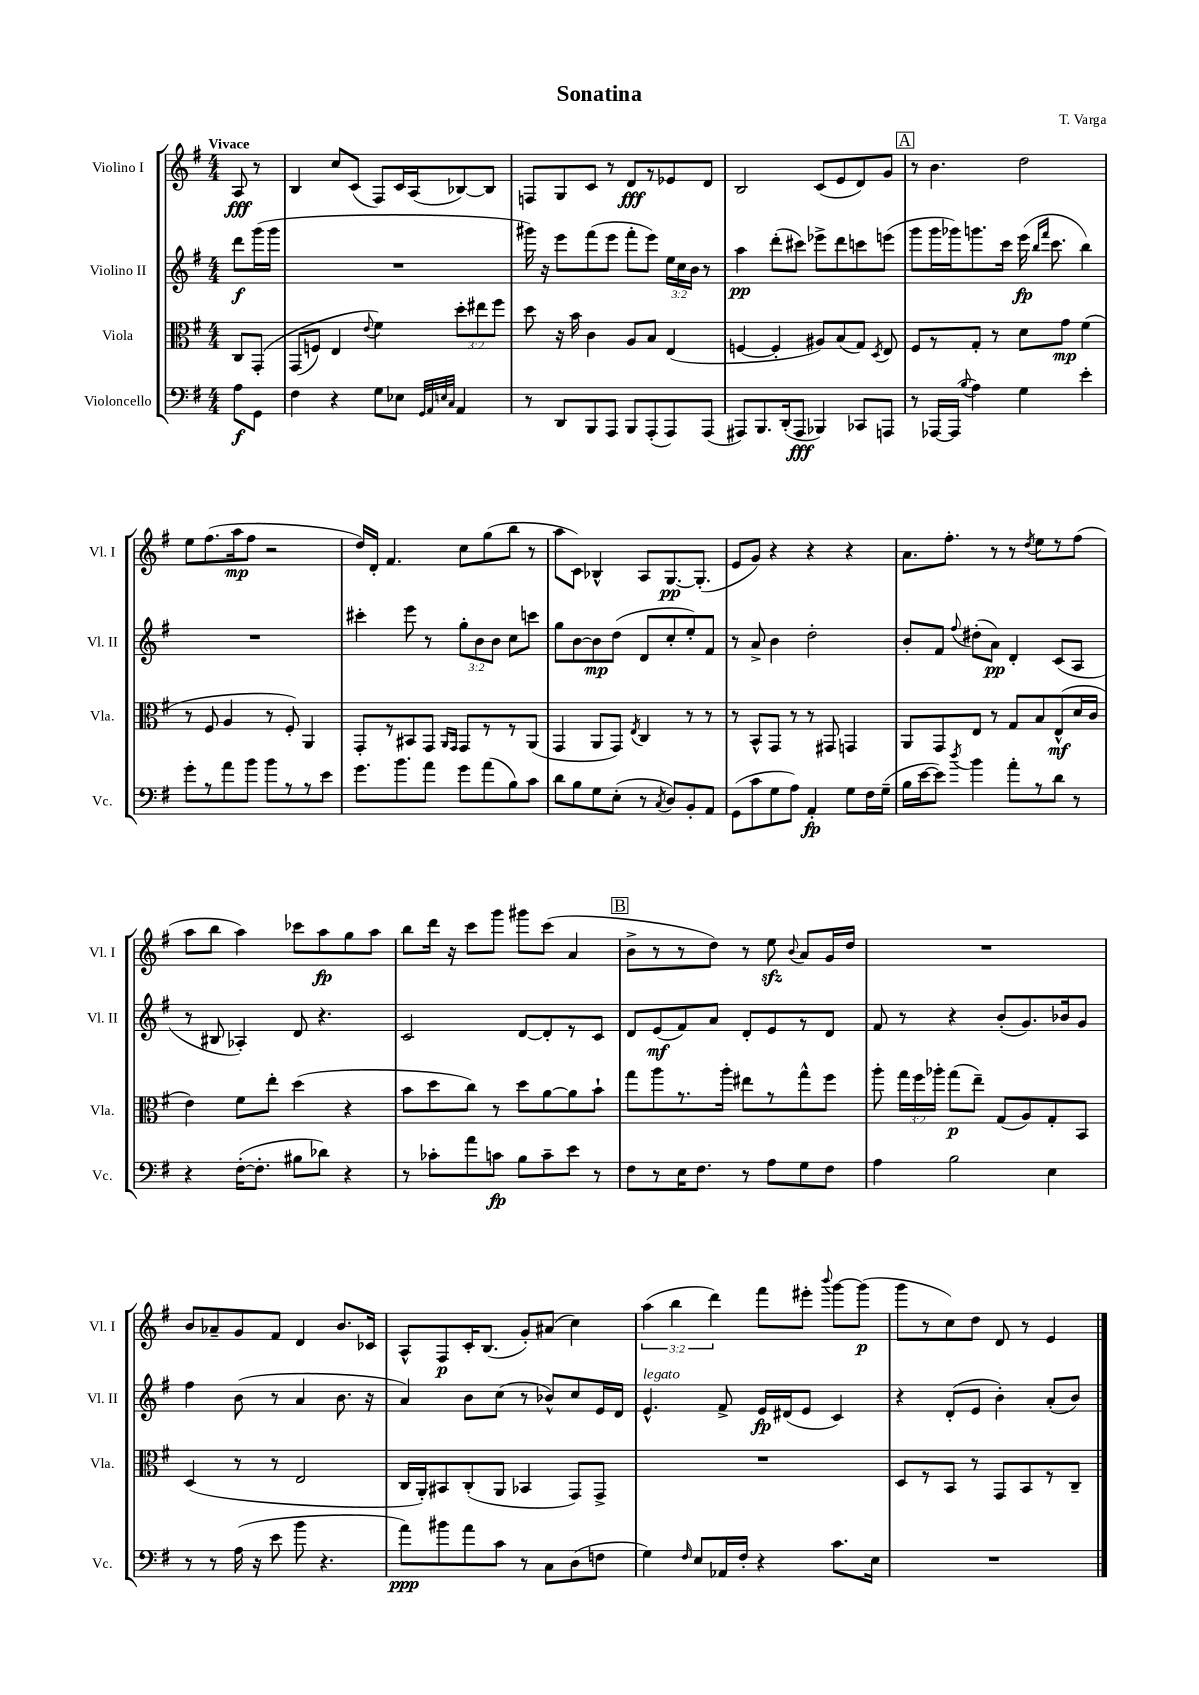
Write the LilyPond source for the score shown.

\header { title = "Sonatina" composer = "T. Varga" }
<<
\new StaffGroup <<
\new Staff = "s0" \with { instrumentName = "Violino I" shortInstrumentName = "Vl. I" } {
    \clef treble \key g \major \numericTimeSignature \time 4/4 \override Staff.TupletNumber.text = #tuplet-number::calc-fraction-text \partial 4 \tempo "Vivace"
    \autoBeamOff a8\fff r8 |
    b4 c''8[ c'8]( fis8[) c'16 a16( bes8~) bes8] |
    f8[ g8 c'8] r8 d'8[\fff r8 ees'8 d'8] |
    b2 c'8[( e'8 d'8) g'8] |
    \mark \markup { \box "A" } r8 b'4. d''2 |
    e''8[ fis''8.( a''16\mp fis''8] r2 |
    d''16[) d'16]-. fis'4. c''8[ g''8( b''8] r8 |
    a''8[ c'8]) bes4-^ a8[ g8.~\pp g8.]-.( |
    e'8[ g'8]) r4 r4 r4 |
    a'8.[ fis''8.]-. r8 r8 \acciaccatura { d''8 } e''8[ r8 fis''8]( |
    a''8[ b''8] a''4) ces'''8[ a''8\fp g''8 a''8] |
    b''8[ d'''16] r16 c'''8[ g'''8] gis'''8[ c'''8]( a'4 |
    \mark \markup { \box "B" } b'8[-> r8 r8 d''8]) r8 e''8\sfz \appoggiatura { b'8 } a'8[ g'16 d''16] |
    R1 |
    b'8[ aes'8-- g'8 fis'8] d'4 b'8.[ ces'16] |
    a8[-^ fis8\p c'16-. b8.]( g'8[-.) ais'8]( c''4) |
    \tuplet 3/2 { a''4( b''4 d'''4) } fis'''8[ eis'''8]-. \appoggiatura { b'''8 } g'''8[~ g'''8]\p( |
    g'''8[ r8 c''8) d''8] d'8 r8 e'4 \bar "|." |
}
\new Staff = "s1" \with { instrumentName = "Violino II" shortInstrumentName = "Vl. II" } {
    \clef treble \key g \major \numericTimeSignature \time 4/4 \override Staff.TupletNumber.text = #tuplet-number::calc-fraction-text \partial 4
    \autoBeamOff d'''8[\f g'''16( g'''16] |
    R1 |
    gis'''16) r16 e'''8[ fis'''8( e'''8] fis'''8[-. e'''8]) \tuplet 3/2 { e''16[ c''16 b'16] } r8 |
    a''4\pp d'''8[-.( cis'''8]) ees'''8[-> d'''8 c'''8 e'''8]( |
    \mark \markup { \box "A" } g'''8[ g'''16 ges'''16) g'''8. c'''16] e'''16\fp( \grace { b''16[ fis'''16] } c'''8. b''4) |
    R1 |
    cis'''4-. e'''8 r8 \tuplet 3/2 { g''8[-. b'8 b'8] } c''8[ c'''8] |
    g''8[ b'8~ b'8\mp d''8]( d'8[ c''8-. e''8-.) fis'8] |
    r8 a'8-> b'4 d''2-. |
    b'8[-. fis'8] \appoggiatura { fis''8 } dis''8[-.( a'8]\pp) d'4-. c'8[( a8] |
    r8 bis8 aes4-.) d'8 r4. |
    c'2 d'8[~ d'8-. r8 c'8] |
    \mark \markup { \box "B" } d'8[ e'8\mf( fis'8) a'8] d'8[-. e'8 r8 d'8] |
    fis'8 r8 r4 b'8[-.( g'8.) bes'16 g'8] |
    fis''4 b'8( r8 a'4 b'8. r16 |
    a'4) b'8[ c''8]( r8 bes'8[-^) c''8 e'16 d'16] |
    e'4.-^^\markup { \italic "legato" } fis'8-> e'16[\fp dis'16( e'8] c'4) |
    r4 d'8[-.( e'8] b'4-.) a'8[-.( b'8]) \bar "|." |
}
\new Staff = "s2" \with { instrumentName = "Viola" shortInstrumentName = "Vla." } {
    \clef alto \key g \major \numericTimeSignature \time 4/4 \override Staff.TupletNumber.text = #tuplet-number::calc-fraction-text \partial 4
    \autoBeamOff c8[ g,8]-.\( |
    g,8[( f8]) e4 \appoggiatura { e'8 } fis'4\) \tuplet 3/2 { d''8[-. eis''8 fis''8] } |
    d''8 r16 b'16 c'4 a8[ b8] e4( |
    f4~ f4-. ais8[) b8( g8]) \acciaccatura { d8 } e8 |
    \mark \markup { \box "A" } fis8[ r8 g8]-. r8 d'8[ g'8]\mp fis'4( |
    r8 fis8 a4 r8 fis8-.) a,4 |
    g,8[-. r8 bis,8 g,8] \grace { a,16[ g,16] } g,8[ r8 r8 a,8]( |
    g,4 a,8[ g,8]) \acciaccatura { e8 } c4 r8 r8 |
    r8 b,8[-^ g,8] r8 r8 gis,8 g,4 |
    a,8[ g,8 e8] r8 g8[ b8 e8-^\mf( d'16 c'16] |
    e'4) fis'8[ e''8]-. d''4( r4 |
    b'8[ d''8 c''8]) r8 d''8[ a'8~ a'8 b'8]-! |
    \mark \markup { \box "B" } g''8[ a''8 r8. a''16]-. eis''8[ r8 g''8-^ fis''8] |
    a''8-. \tuplet 3/2 { g''16[ fis''16 aes''16]-. } g''8[\p( e''8]--) g8[( a8) g8-. b,8] |
    d4( r8 r8 e2 |
    c16[ a,16-.) bis,8 c8-.( a,8] bes,4 g,8[) g,8]-> |
    R1 |
    d8[ r8 b,8] r8 g,8[ b,8 r8 c8]-- \bar "|." |
}
\new Staff = "s3" \with { instrumentName = "Violoncello" shortInstrumentName = "Vc." } {
    \clef bass \key g \major \numericTimeSignature \time 4/4 \partial 4
    \autoBeamOff a8[\f g,8] |
    fis4 r4 g8[ ees8] \grace { g,32[ a,32 e32 c32] } a,4 |
    r8 d,8[ b,,8 a,,8] b,,8[ a,,8-.( a,,8) a,,8]( |
    ais,,8[) b,,8. d,16-.( ais,,8]\fff bes,,4) ces,8[ a,,8] |
    \mark \markup { \box "A" } r8 aes,,16[~ aes,,16]( \appoggiatura { b8 } a4) g4 e'4-. |
    g'8[-. r8 a'8 b'8] b'8[ r8 r8 e'8] |
    g'8.[ b'8. a'8] g'8[ a'8( b8) c'8] |
    d'8[ b8 g8 e8]-.( r8 \acciaccatura { c8 } d8[) b,8-. a,8] |
    g,8[( c'8 g8 a8]) a,4-.\fp g8[ fis16 g16]--( |
    b16[ e'16~ e'8]) \acciaccatura { d''8 } b'4 a'8[-. r8 d'8] r8 |
    r4 fis16[~-.( fis8.]-. bis8[ des'8]) r4 |
    r8 ces'8[-. a'8 c'8]\fp b8[ c'8-- e'8] r8 |
    \mark \markup { \box "B" } fis8[ r8 e16 fis8.] r8 a8[ g8 fis8] |
    a4 b2 e4 |
    r8 r8 a16( r16 e'8 b'8 r4. |
    a'8[\ppp) bis'8 a'8 c'8] r8 c8[ d8( f8] |
    g4) \grace { fis16 } e8[ aes,16 fis16]-. r4 c'8.[ e16] |
    R1 \bar "|." |
}
>>
>>
\layout { \context { \Score \remove "Bar_number_engraver" } }
